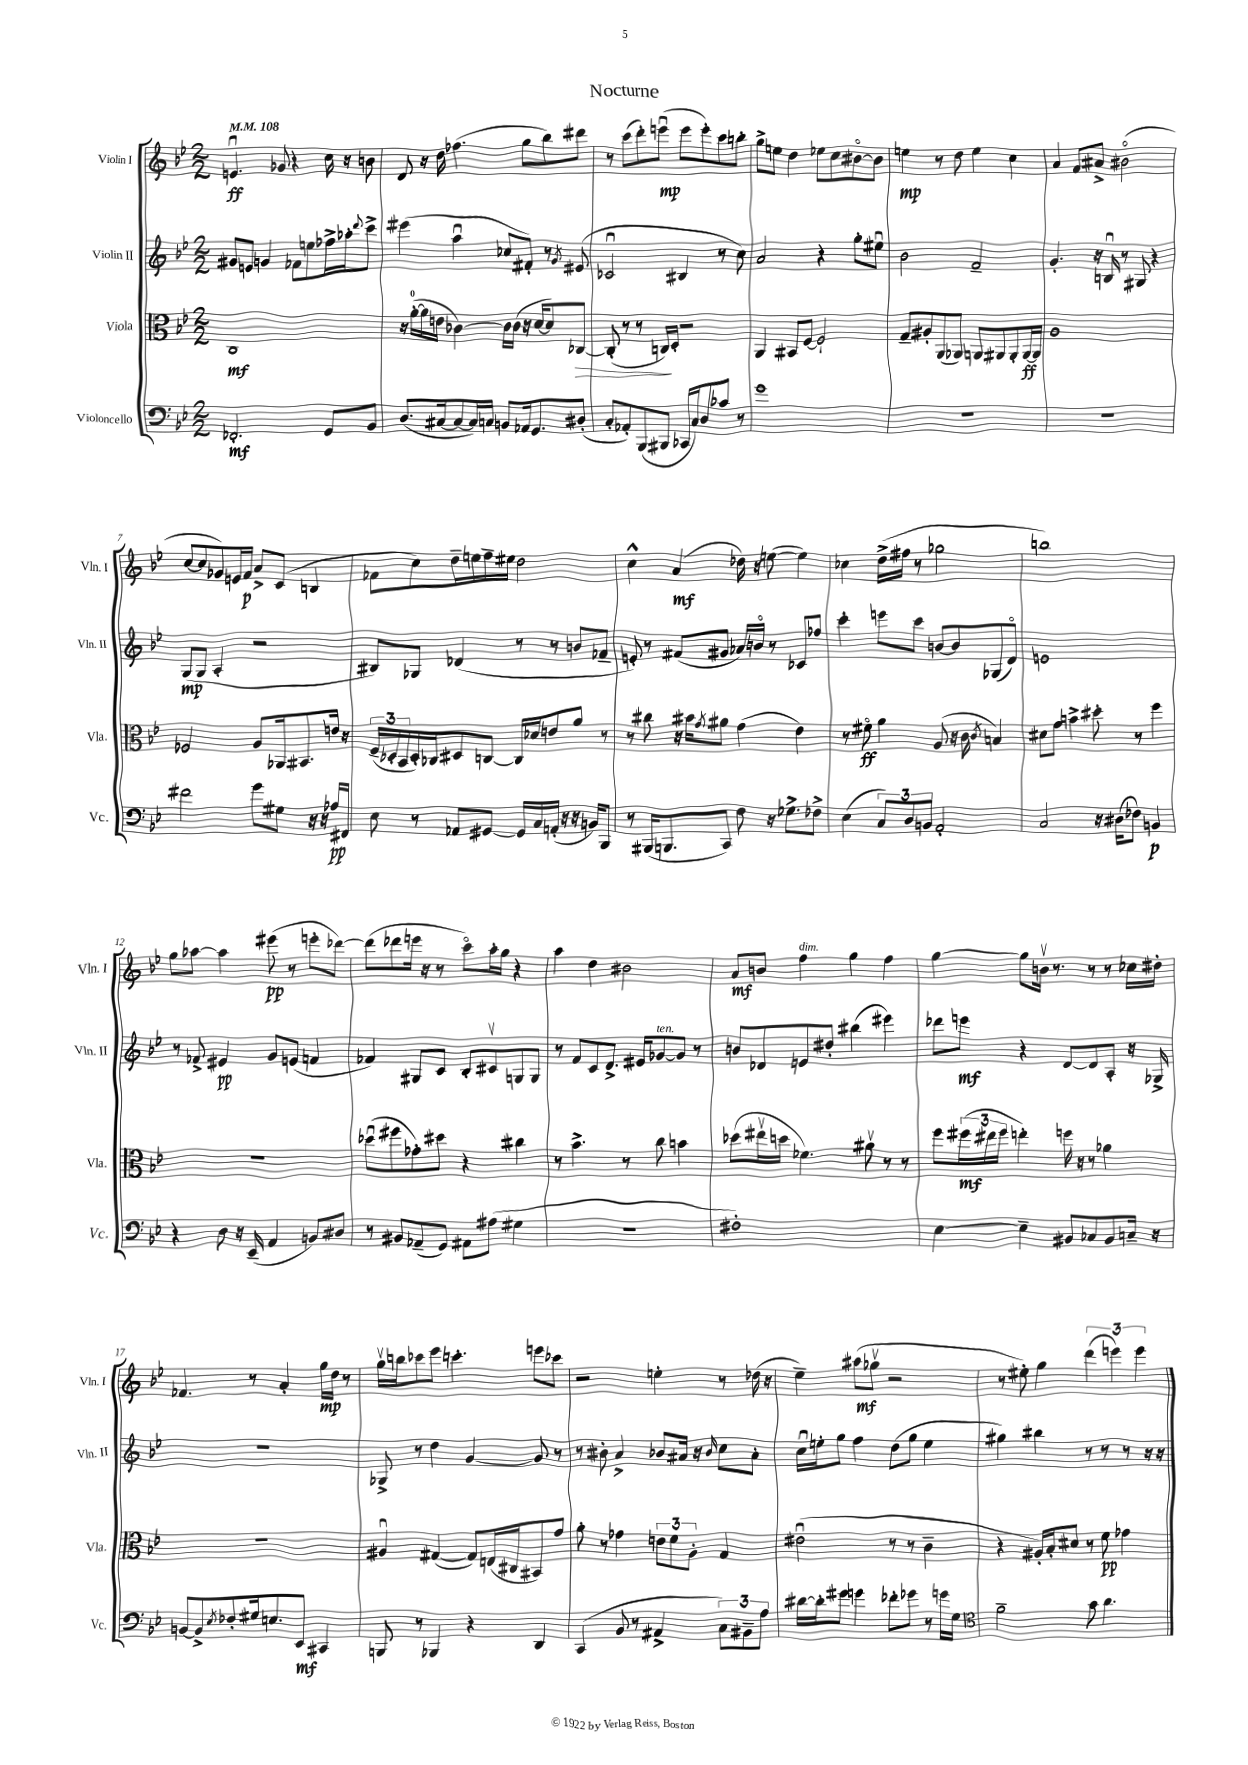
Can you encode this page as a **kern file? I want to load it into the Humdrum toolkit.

**kern	**kern	**kern	**kern
*staff4	*staff3	*staff2	*staff1
*clefF4	*clefC3	*clefG2	*clefG2
*k[b-e-]	*k[b-e-]	*k[b-e-]	*k[b-e-]
*M2/2	*M2/2	*M2/2	*M2/2
*MM108	*MM108	*MM108	*MM108
2.FF-'	1C	8g#	4.eu
.	.	8e	.
.	.	4g	.
.	.	.	8g-
.	.	8f-	4r
.	.	8ee	.
8GG	.	16ff-^	16cc
.	.	16aa-'	16r
.	.	8qqddd	.
8BB-	.	8ccc^	8b
=	=	=	=
(8.D	16r	(4eee#	8d
.	([16a'	.	.
.	16a]	.	16r
[16C#	16e	.	16dd
8C#_	[4c-)	4aau	(4.ff-
16C#])	.	.	.
16C	.	.	.
8BB	16c-]	8cc-	.
.	(16c-	.	.
16AA-	16r	8f#')	8gg
8.GG	[16d	.	.
.	8d])	8r	8bb-)
.	.	8qg	.
(8D#'	[8C-	(8e#	8ddd#
=	=	=	=
8C'	(8C-']	2c-u	8r
8AA-')	8r	.	(8ccc
(8BBB-	8r	.	8ddd')
8BBB#	16C)	.	(8eeeu
.	16D'	.	.
16CC-	2r	4B#	8eee
16C)	.	.	.
8D	.	.	8eee')
8c-	.	8r	8ccc
8r	.	8cc)	8bb'
=	=	=	=
1g	4AA	2a	8gg^
.	.	.	8ee
.	8BB#	.	4dd
.	[8F	.	.
.	2F`]	4r	8ee-
.	.	.	8cc
.	.	8gg'	[8b#o
.	.	8ee#u	8b#]
=	=	=	=
1r	8G~	2b-	4ee
.	8A#'	.	.
.	(8AA	.	8r
.	8AA-)	.	8dd
.	8AA	2f~	4ee
.	8AA#	.	.
.	8AA#'	.	4cc
.	[16AA#	.	.
.	16AA#]	.	.
=	=	=	=
1r	1A	4.g'	4a
.	.	.	8f
.	.	16r	8a#^
.	.	16Bu	.
.	.	8r	(2b#o
.	.	8G#	.
.	.	4r	.
=	=	=	=
2f#	2F-	(8G	[8cc
.	.	8G	8cc]
.	.	4A'	8g-)
.	.	.	16e
.	.	.	16f
8g	8A	2r	8a^
8G#	16AA-	.	(8c
.	8.BB#	.	.
16r	.	.	4B
16r	.	.	.
16A-	16e	.	.
16FF#	16r	.	.
=	=	=	=
8E-	(24F~	8B#)	8f-
.	24D-'	.	.
.	24BB-	.	.
8r	16D-')	8G-	8cc)
.	16C-	.	.
8AA-	8D#	(4d-	16dd~
.	.	.	16ee
[8GG#	[8C	.	16ff~
.	.	.	16ee#
16GG#]	16C]	8r	2dd
16C	16d-	.	.
(16AA'	8e	8r	.
16r	.	.	.
16r	8a	8b	.
16BB)	.	.	.
8BBB-	8r	8f-~	.
=	=	=	=
8r	8r	8e')	4cc^^
(16BBB#	8cc#	8r	.
8.BBB	.	.	.
.	16r	(8f#	(4a
.	16b#	.	.
.	8qg	.	.
8CC)	8a#	8g#	.
8F	(4g	16a-)	16dd-)
.	.	16bo	16r
16r	.	8r	([8ee
8.G-^	.	.	.
.	4e-)	8c-	4ee])
8F-^	.	8ff-	.
=	=	=	=
(4E-	8r	4ccc'	4cc-
.	8f#o	.	.
12C)	4a	8eee	(16dd^
.	.	.	16ff#
12D	.	.	.
.	.	8ccc	8r
12BB	.	.	.
2AA'	(8A	[8b	2gg-
.	16r	8b]	.
.	16c	.	.
.	8qc	.	.
.	4B)	(8G-	.
.	.	8do)	.
=	=	=	=
2C	8d#	1e	1bb)
.	8g	.	.
.	4b^	.	.
16r	8dd#'	.	.
(16D#	.	.	.
8F-)	8r	.	.
4BB	4ff	.	.
=	=	=	=
4r	1r	8r	8gg
.	.	8f-^	[8aa-
8D	.	4e#	4aa-]
16r	.	.	.
(16EE-~	.	.	.
4AA	.	8g	(8eee#
.	.	(8e	8r
8BB)	.	4f	8eee'
8D#	.	.	[8ddd-)
=	=	=	=
8r	(8dd-u	4f-)	(8ddd-]
8BB#	8ff#	.	8ddd-
(8AA-~	8g-')	8G#	16eee
.	.	.	16r
8GG)	8dd#	8c	8r
8AA#	4r	8B-'	8ccco)
(8A#	.	8c#v	16aa'
.	.	.	16gg
4G#	4cc#	8G	4r
.	.	8G	.
=	=	=	=
1r	8r	8r	4aa
.	4.b-^	8f	.
.	.	8c	4dd
.	.	8.d^	.
.	8r	.	2b#
.	.	16e#	.
.	8cc	[8g-	.
.	4b	8g-]	.
.	.	8r	.
=	=	=	=
1F#')	(8dd-	8b	8a
.	16ee#v	8d-	8b
.	16dd	.	.
.	4.f-)	8e	4ff
.	.	8dd#'	.
.	.	(4bb#	4gg
.	8a#v	.	.
.	8r	4eee#)	4ff
.	8r	.	.
=	=	=	=
[4E-	8ff	8ddd-	[4gg
.	(24ff#	8eee	.
.	24ee#	.	.
.	24ff#	.	.
4E-~]	4ee')	4r	8gg]
.	.	.	16bv
.	.	.	8.r
8BB#	16ff	[8d	.
.	16r	.	.
8C-	8r	8d]	8r
8BB#	4a-	8A'	8r
16C~	.	16r	16cc-
16r	.	16G-^	16dd#'
=	=	=	=
[8BB	1r	1r	4.f-
8BB^]	.	.	.
8qE-	.	.	.
8F-'	.	.	.
16G#	.	.	8r
8.E	.	.	.
.	.	.	4a'
8EE-	.	.	.
4CC#	.	.	16gg
.	.	.	16dd
.	.	.	8r
=	=	=	=
8BBB	4A#u	8G-^	16ggv
.	.	.	16bb
8r	.	8r	8ccc-
4BBB-	([4G#	4dd	8eee-
.	.	.	4.ccc'
4r	8G#])	[4g	.
.	(16E	.	.
.	16C#	.	.
4DD	8BB#)	8g]	8eee
.	8g	8r	8ccc-
=	=	=	=
(4CC	8a'	8r	2r
.	8r	8b#'	.
8BB-	4g-	4a^	.
8r	.	.	.
4AA#^	12e	8b-	4ee'
.	12f	.	.
.	.	16a#	.
.	12A'	.	.
.	.	16r	.
.	.	16qqb-	.
12C)	4G	8cc	8r
12BB#~	.	.	.
.	.	8a#'	(16dd-
12A	.	.	.
.	.	.	16r
=	=	=	=
[16d#	(2e#u	16ccu	4ee-~)
16d#']	.	16ee'	.
8g#	.	8gg	.
4g	.	4ff	(8aa#
.	.	.	8gg-v
8f-'	8r	(8dd	2r
8g-	8r	8gg	.
8r	4c~	4ee	.
16g	.	.	.
16G	.	.	.
=	=	=	=
*clefC4	*	*	*
2f~	4r	4gg#)	8r
.	.	.	8ee#')
.	16A#')	4bb#	4gg
.	16B-'	.	.
.	8d#	.	.
8g	8r	8r	(6ddd
4.a	8f	8r	.
.	.	.	6eee)
.	4g-	8r	.
.	.	.	6eee
.	.	16r	.
.	.	16r	.
==	==	==	==
*-	*-	*-	*-
